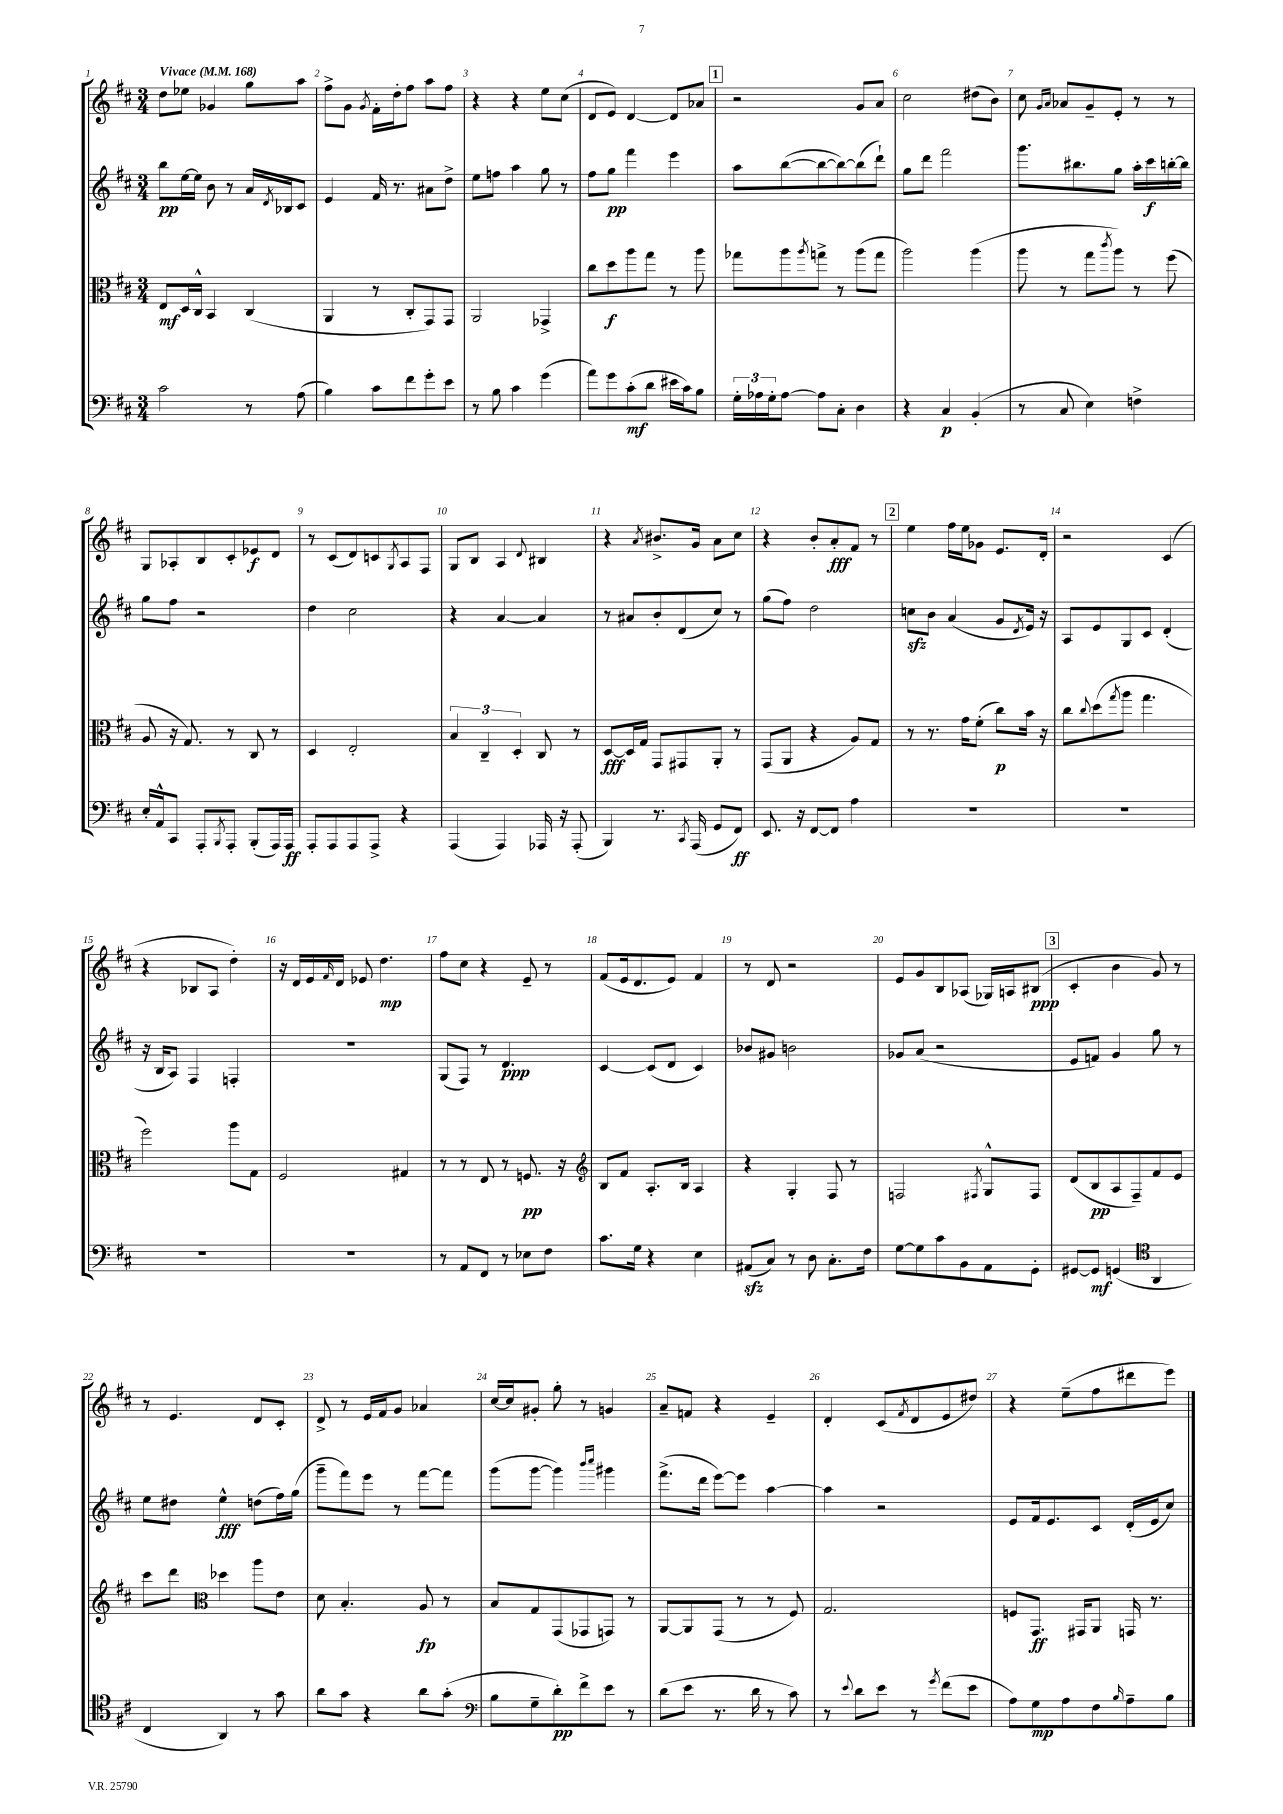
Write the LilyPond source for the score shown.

<<
\new StaffGroup <<
\new Staff = "s0" {
    \clef treble \key d \major \numericTimeSignature \time 3/4 \tempo "Vivace" 4 = 168
    d''8 ees''8 ges'4 g''8 a''8 |
    fis''8-> g'8 \acciaccatura { g'8 } fis'16-. d''16-. fis''8 a''8 fis''8 |
    r4 r4 e''8 cis''8( |
    d'8 e'8) d'4~ d'8 aes'8 |
    \mark \markup { \box "1" } r2 g'8 a'8 |
    cis''2 dis''8( b'8) |
    cis''8 \grace { g'16 a'16 } aes'8 g'8-- e'8-. r8 r8 |
    g8 aes8-. b8 cis'8-. ees'8\f d'8 |
    r8 cis'8( d'8) c'8 \acciaccatura { g8 } a8 fis8 |
    g8 b8 a4 \appoggiatura { d'8 } bis4 |
    r4 \acciaccatura { a'8 } bis'8.-> g'16 a'8 cis''8 |
    r4 b'8-. a'8-.\fff fis'8 r8 |
    \mark \markup { \box "2" } e''4 fis''16 e''16 ges'8 e'8. d'16-. |
    r2 cis'4( |
    r4 bes8 a8 d''4-.) |
    r16 d'16 e'16 \grace { fis'16 } d'16 ees'8 d''4.\mp |
    fis''8 cis''8 r4 e'8-- r8 |
    fis'8( e'16 d'8. e'8) fis'4 |
    r8 d'8 r2 |
    e'8 g'8 b8 aes8( ges16) a16 bis8\ppp( |
    \mark \markup { \box "3" } cis'4-. b'4 g'8) r8 |
    r8 e'4. d'8 cis'8-. |
    d'8-> r8 e'16 fis'16 g'8 aes'4 |
    cis''16~ cis''16 gis'8-. g''8-. r8 g'4 |
    a'8-- f'8 r4 e'4-- |
    d'4-. cis'8( \acciaccatura { fis'8 } d'8 e'8 dis''8) |
    r4 e''8--( fis''8 dis'''8 e'''8) \bar "|." |
}
\new Staff = "s1" {
    \clef treble \key d \major \numericTimeSignature \time 3/4
    b''8\pp e''16~ e''16 b'8 r8 a'16 \acciaccatura { d'8 } bes16 cis'8 |
    e'4 fis'16 r8. ais'8 d''8-> |
    e''8 f''8 a''4 g''8 r8 |
    fis''8 g''8\pp fis'''4 e'''4 |
    \mark \markup { \box "1" } a''8 b''8~( b''8~ b''8~) b''8( d'''8-!) |
    g''8 d'''8 fis'''2 |
    g'''8. bis''8. g''8 a''16-. cis'''16\f b''16~-. b''16 |
    g''8 fis''8 r2 |
    d''4 cis''2 |
    r4 a'4~ a'4 |
    r8 ais'8 b'8-. d'8( cis''8) r8 |
    g''8( fis''8) d''2 |
    \mark \markup { \box "2" } c''8\sfz b'8 a'4( g'8 \acciaccatura { d'8 } e'16) r16 |
    a8 e'8 g8 cis'8 d'4-.( |
    r16 b16 a8) fis4 f4-. |
    R2. |
    g8( fis8) r8 d'4.\ppp |
    cis'4~ cis'8( d'8 cis'4) |
    bes'8 gis'8 b'2 |
    ges'8 a'8( r2 |
    \mark \markup { \box "3" } e'8 f'8) g'4 g''8 r8 |
    e''8 dis''8 e''4-^\fff d''8( fis''16) g''16( |
    g'''8-- fis'''8) e'''8 r8 fis'''8~ fis'''8 |
    g'''8( g'''8~ g'''4) \grace { b'''16 cis''''16 } gis'''4 |
    fis'''8.->( d'''16 e'''8~) e'''8 a''4~ |
    a''4 r2 |
    e'8 fis'16 e'8. cis'8 d'16-.( e'16 cis''8) \bar "|." |
}
\new Staff = "s2" {
    \clef alto \key d \major \numericTimeSignature \time 3/4
    e8\mf d16 cis16-^ b,4 cis4( |
    a,4 r8 cis8-. g,8) g,8 |
    a,2 ges,4-> |
    cis''8 d''8\f a''8 g''8 r8 a''8 |
    \mark \markup { \box "1" } ges''8 a''8 \acciaccatura { a''8 } g''8-> r8 a''8( g''8 |
    a''2) a''4( |
    a''8 r8 g''8 \acciaccatura { cis'''8 } a''8) r8 fis''8( |
    a8 r16 g8.) r8 cis8 r8 |
    d4 e2-. |
    \tuplet 3/2 { b4 cis4-- d4-. } cis8 r8 |
    d8~\fff d16 g16 g,8 gis,8 a,8-. r8 |
    g,8( a,8 r4 a8) g8 |
    \mark \markup { \box "2" } r8 r8. g'16 fis'8-.( cis''8\p) b'16 r16 |
    cis''8 \appoggiatura { cis''8 } d''8( \acciaccatura { g''8 } a''8 g''4. |
    fis''2) a''8 g8 |
    fis2 gis4 |
    r8 r8 e8 r8 f8.\pp r16 |
    \clef treble b8 fis'8 a8.-. b16 a4 |
    r4 g4-. fis8 r8 |
    f2 \acciaccatura { fis8 } g8-^ fis8 |
    \mark \markup { \box "3" } d'8( b8\pp a8 fis8--) fis'8 e'8 |
    cis'''8 d'''8 \clef alto des''4 a''8 e'8 |
    d'8 b4.-. a8\fp r8 |
    b8 g8 g,8( ges,8 g,8) r8 |
    a,8~ a,8 g,8( r8 r8 fis8) |
    g2. |
    f8 g,8.\ff gis,16 a,8 g,16 r8. \bar "|." |
}
\new Staff = "s3" {
    \clef bass \key d \major \numericTimeSignature \time 3/4
    cis'2 r8 a8( |
    b4) cis'8 fis'8 g'8-. e'8 |
    r8 b8 cis'4 g'4( |
    a'8) g'8 cis'8-.\mf( d'8 eis'16 cis'16) b8 |
    \mark \markup { \box "1" } \tuplet 3/2 { g16-. aes16 g16-. } aes8~ aes8 cis8-. d4 |
    r4 cis4\p b,4-.( |
    r8 cis8 e4) f4-> |
    e16-. a,16-^ cis,8 a,,8-. \acciaccatura { b,,8 } a,,8-. b,,8-.( a,,16) a,,16\ff |
    a,,8-. a,,8 a,,8 a,,8-> r4 |
    a,,4( a,,4) aes,,16 r16 aes,,8-.( |
    b,,4) r8. \acciaccatura { cis,8 } a,,16( g,8 fis,8\ff) |
    e,8. r16 fis,8~ fis,8 a4 |
    \mark \markup { \box "2" } R2. |
    R2. |
    R2. |
    R2. |
    r8 a,8 fis,8 r8 ees8 fis8 |
    cis'8. g16 r4 e4 |
    ais,8\sfz( cis8) r8 d8 cis8.-. fis16 |
    g8~ g8 cis'8 b,8 a,8 g,8-. |
    \mark \markup { \box "3" } gis,8~ gis,8\mf g,4( \clef tenor a,4 |
    cis4 a,4) r8 g'8 |
    a'8 g'8 r4 a'8 g'8-.( |
    \clef bass b8 g8-- d'8-.\pp) fis'8-> e'8 r8 |
    d'8( e'8 r8. d'16 r8 cis'8) |
    r8 \appoggiatura { e'8 } d'8 e'8 r8 \acciaccatura { g'8 } fis'8( e'8 |
    a8) g8\mp a8 fis8 \grace { b16 } a8-- b8 \bar "|." |
}
>>
>>
\layout { \context { \Score \override BarNumber.break-visibility = ##(#f #t #t) barNumberVisibility = #all-bar-numbers-visible } }
